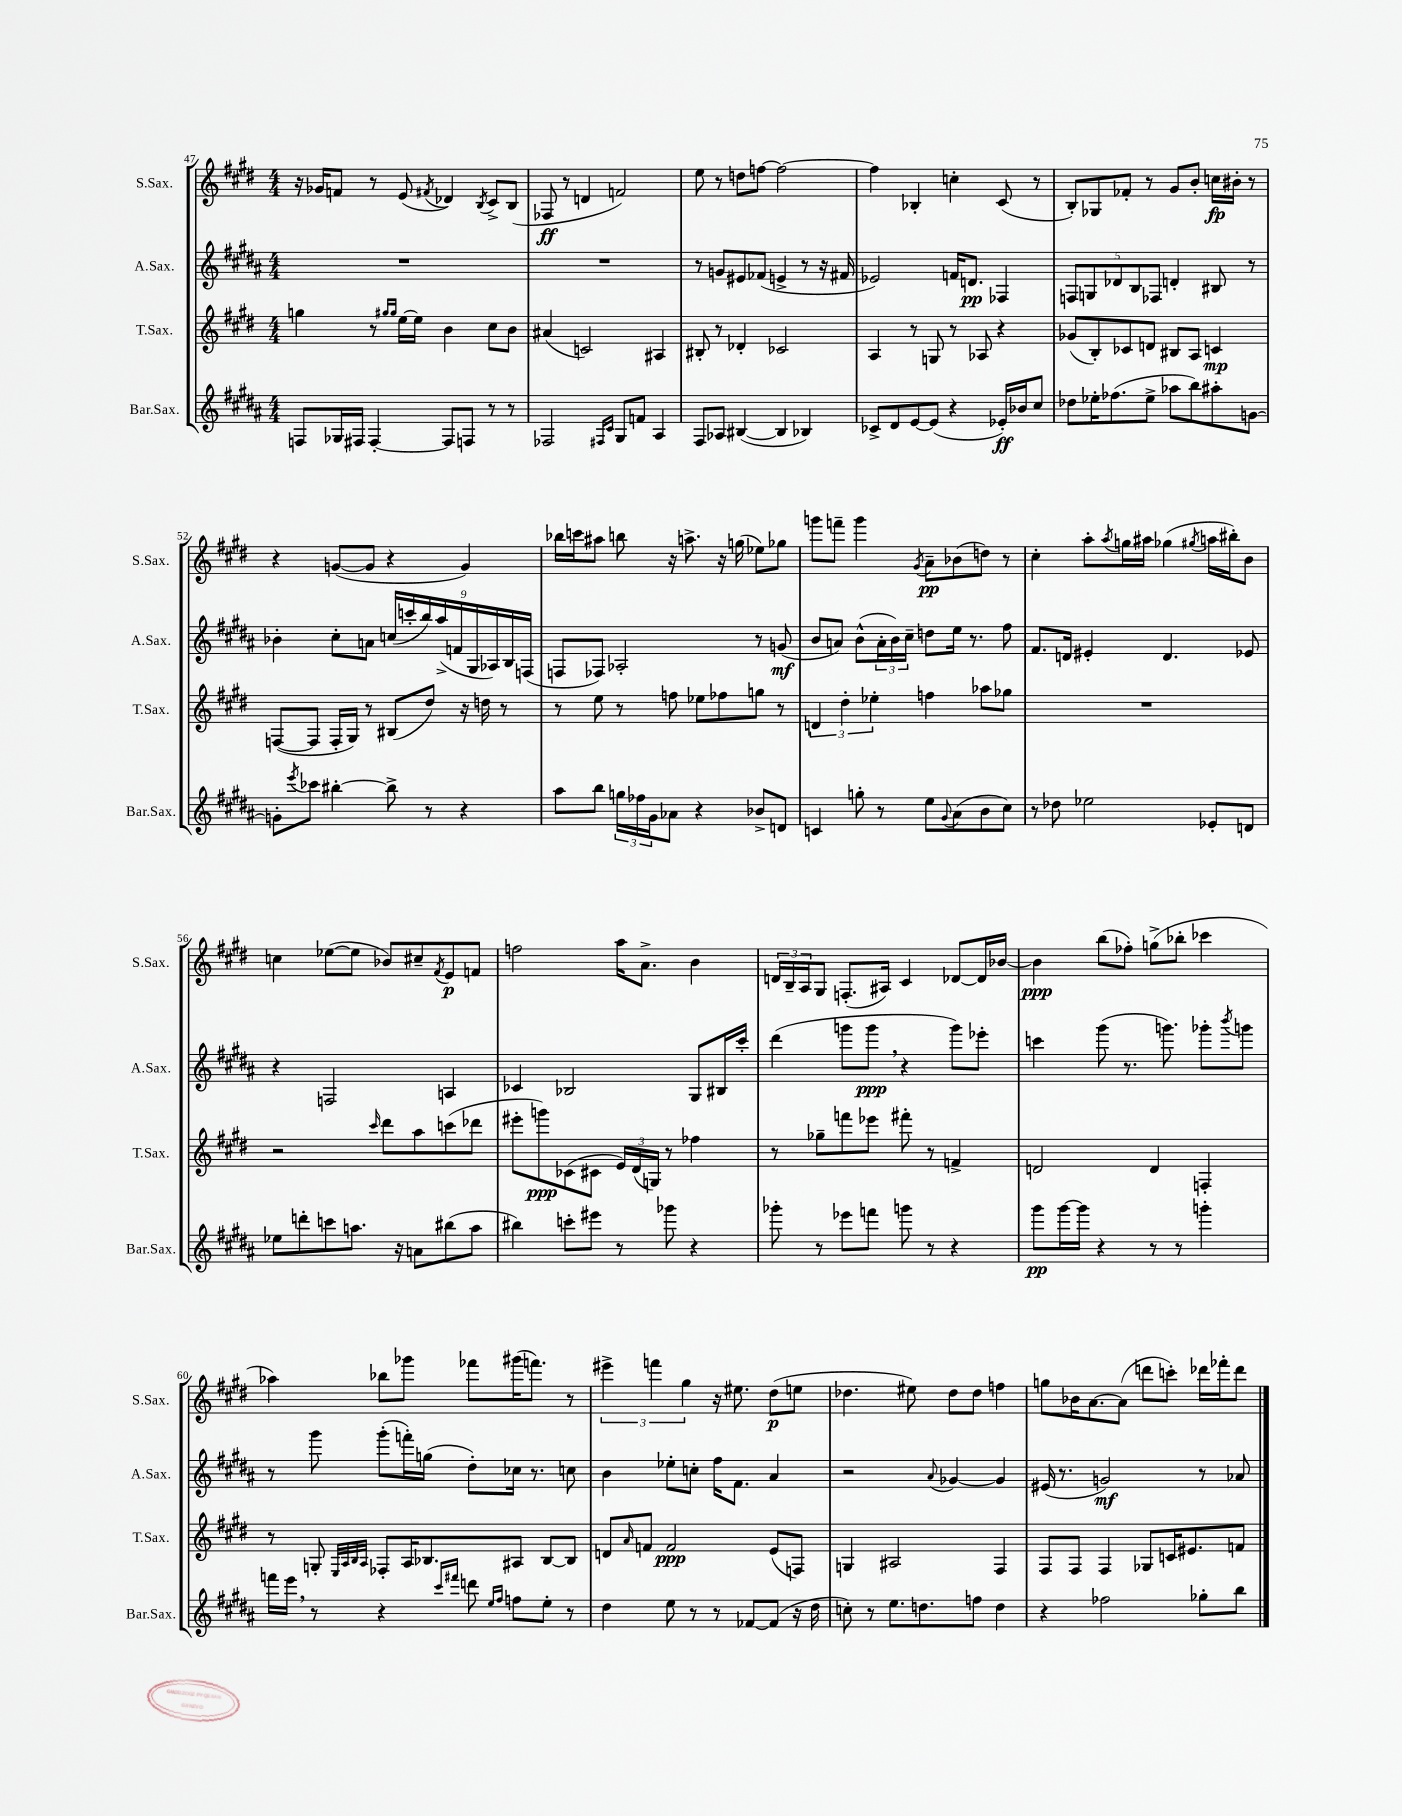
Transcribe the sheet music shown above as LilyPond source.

<<
\new StaffGroup <<
\new Staff = "s0" \with { instrumentName = "S.Sax." shortInstrumentName = "S.Sax." } {
    \clef treble \key e \major \numericTimeSignature \time 4/4
    r16 ges'16 f'8 r8 e'8( \acciaccatura { fis'8 } des'4) \acciaccatura { b8 } cis'8-> b8( |
    fes8\ff r8 d'4 f'2) |
    e''8 r8 d''8 f''8~ f''2~ |
    f''4 bes4-. c''4-. cis'8( r8 |
    b8-.) ges8 fes'8-. r8 gis'8 b'8-. c''16\fp bis'16-. r8 |
    r4 g'8~( g'8 r4 g'4) |
    bes''16 c'''16 ais''8 b''8 r16 a''8.-> r16 g''16( ees''8) ges''8 |
    g'''8 f'''8-- g'''4 \acciaccatura { gis'8 } a'8--\pp bes'8( d''8) r8 |
    cis''4-. a''8-. \acciaccatura { a''8 } g''16 ais''16 ges''4( \acciaccatura { gis''8 } a''16 bis''16-.) b'8 |
    c''4 ees''8~( ees''8 bes'8) cis''8-- \acciaccatura { fis'8 } e'8\p f'8 |
    f''2 a''16 a'8.-> b'4 |
    \tuplet 3/2 { d'16 b16-- a16 } gis8 f8.-.( ais16) cis'4 des'8~ des'16 bes'16~ |
    bes'4\ppp b''8( fes''8-.) g''8->( bes''8-. ces'''4 |
    aes''4) bes''8 ges'''8 fes'''8 gis'''16( f'''8.) r8 |
    \tuplet 3/2 { eis'''4-> f'''4 gis''4 } r16 eis''8. dis''8\p( e''8 |
    des''4. eis''8) des''8 des''8 f''4 |
    g''8 bes'16 a'8.~ a'8( d'''8 c'''8-.) des'''16 fes'''16-. des'''8 \bar "|." |
}
\new Staff = "s1" \with { instrumentName = "A.Sax." shortInstrumentName = "A.Sax." } {
    \clef treble \key b \major \numericTimeSignature \time 4/4
    R1 |
    R1 |
    r8 g'8 eis'8 fes'8( e'4-> r8 r16 fis'16 |
    ees'2) f'16 d'8.\pp fes4 |
    \tuplet 5/4 { f8 g8 des'8 b8 fes8 } d'4-. bis8 r8 |
    bes'4-. cis''8-. a'8 \tuplet 9/8 { c''16( c'''16-. b''16) ais''16->( f'16 gis16 aes16) b16 f16( } |
    f8 fes8) aes2-. r8 g'8\mf( |
    b'8 a'8) b'8-^( \tuplet 3/2 { a'16-. b'16) cis''16-- } d''8 e''16 r8. fis''8 |
    fis'8. d'16 eis'4-. d'4. ees'8 |
    r4 f2 a4 |
    ces'4 bes2 gis8 bis16 cis'''16-. |
    dis'''4( g'''8 g'''8\ppp \breathe r4 g'''8) ees'''8-. |
    c'''4 gis'''8( r8. g'''8.) ges'''8-. \acciaccatura { b'''8 } g'''8 |
    r8 gis'''8 gis'''8-.( f'''16-.) g''16( dis''8-.) ces''16 r8. c''8 |
    b'4 ees''8-. c''8-. fis''16 fis'8. ais'4 |
    r2 \appoggiatura { ais'8 } ges'4~ ges'4 |
    eis'16( r8. g'2\mf) r8 aes'8 \bar "|." |
}
\new Staff = "s2" \with { instrumentName = "T.Sax." shortInstrumentName = "T.Sax." } {
    \clef treble \key e \major \numericTimeSignature \time 4/4
    g''4 r8 \grace { gis''16 gis''16 } e''16~ e''16 b'4 cis''8 b'8 |
    ais'4( c'2) ais4 |
    bis8-. r8 des'4-. ces'2 |
    a4 r8 g8 r8 aes8 r4 |
    ges'8( b8-.) ces'8 d'8 bis8 a8 c'4\mp |
    f8~( f8 f16-. gis16) r8 bis8( dis''8) r16 d''16 r8 |
    r8 e''8 r8 f''8 ees''8 fes''8 g''8 r8 |
    \tuplet 3/2 { d'4 dis''4-. ees''4-. } f''4 aes''8 ges''8 |
    R1 |
    r2 \grace { cis'''16 } dis'''8 a''8 c'''8( des'''8 |
    eis'''8-. g'''8\ppp) ces'8( cis'8 \tuplet 3/2 { e'16) dis'16( g16) } r8 fes''4 |
    r8 ges''8-- f'''8 ees'''8 fis'''8-. r8 f'4-> |
    d'2 d'4 f4-. |
    r8 g8-. \grace { e32 a32 b32 a32 } fes8-. a16 bes8. ais8 bes8~ bes8 |
    d'8 \grace { a'16 } f'8 f'2\ppp e'8( f8) |
    g4 ais2 fis4 |
    fis8 fis8 fis4 ges8 c'16 eis'8. f'8 \bar "|." |
}
\new Staff = "s3" \with { instrumentName = "Bar.Sax." shortInstrumentName = "Bar.Sax." } {
    \clef treble \key b \major \numericTimeSignature \time 4/4
    f8 ges16 fis16 fis4~-. fis8 f8 r8 r8 |
    fes2 \grace { fis16 cis'16 } gis8 f'8 ais4 |
    fis8 aes8 bis4~( bis4 bes4) |
    ces'8-> dis'8 e'8~ e'8( r4 ees'16-.\ff) bes'16 cis''8 |
    des''8 ees''16-. fes''8.( ees''8-> aes''8 b''8) ais''8-. g'8~ |
    g'8-. \acciaccatura { e'''8 } ces'''8 bis''4~-. bis''8-> r8 r4 |
    ais''8 b''8 \tuplet 3/2 { g''16 fes''16 gis'16 } aes'8 r4 bes'8-> d'8 |
    c'4 g''8-. r8 e''8 \appoggiatura { gis'8 } ais'8( b'8 cis''8) |
    r8 des''8 ees''2 ees'8-. d'8 |
    ees''8 d'''8-. c'''8 a''8. r16 a'8 bis''8( a''8 |
    bis''4) c'''8-. eis'''8 r8 ges'''8 r4 |
    ges'''8-. r8 ees'''8 f'''8 g'''8 r8 r4 |
    gis'''8\pp gis'''16~ gis'''16 r4 r8 r8 g'''4-. |
    f'''16 e'''16 \breathe r8 r4 \grace { cis'''16 fis'''16 } d'''8 \grace { e''16 fis''16 } f''8 e''8-. r8 |
    dis''4 e''8 r8 r8 fes'8~ fes'8( r16 dis''16 |
    c''8-.) r8 e''8. d''8. f''8 d''4 |
    r4 fes''2 ges''8-. b''8 \bar "|." |
}
>>
>>
\layout { \context { \Score currentBarNumber = #47 } }
